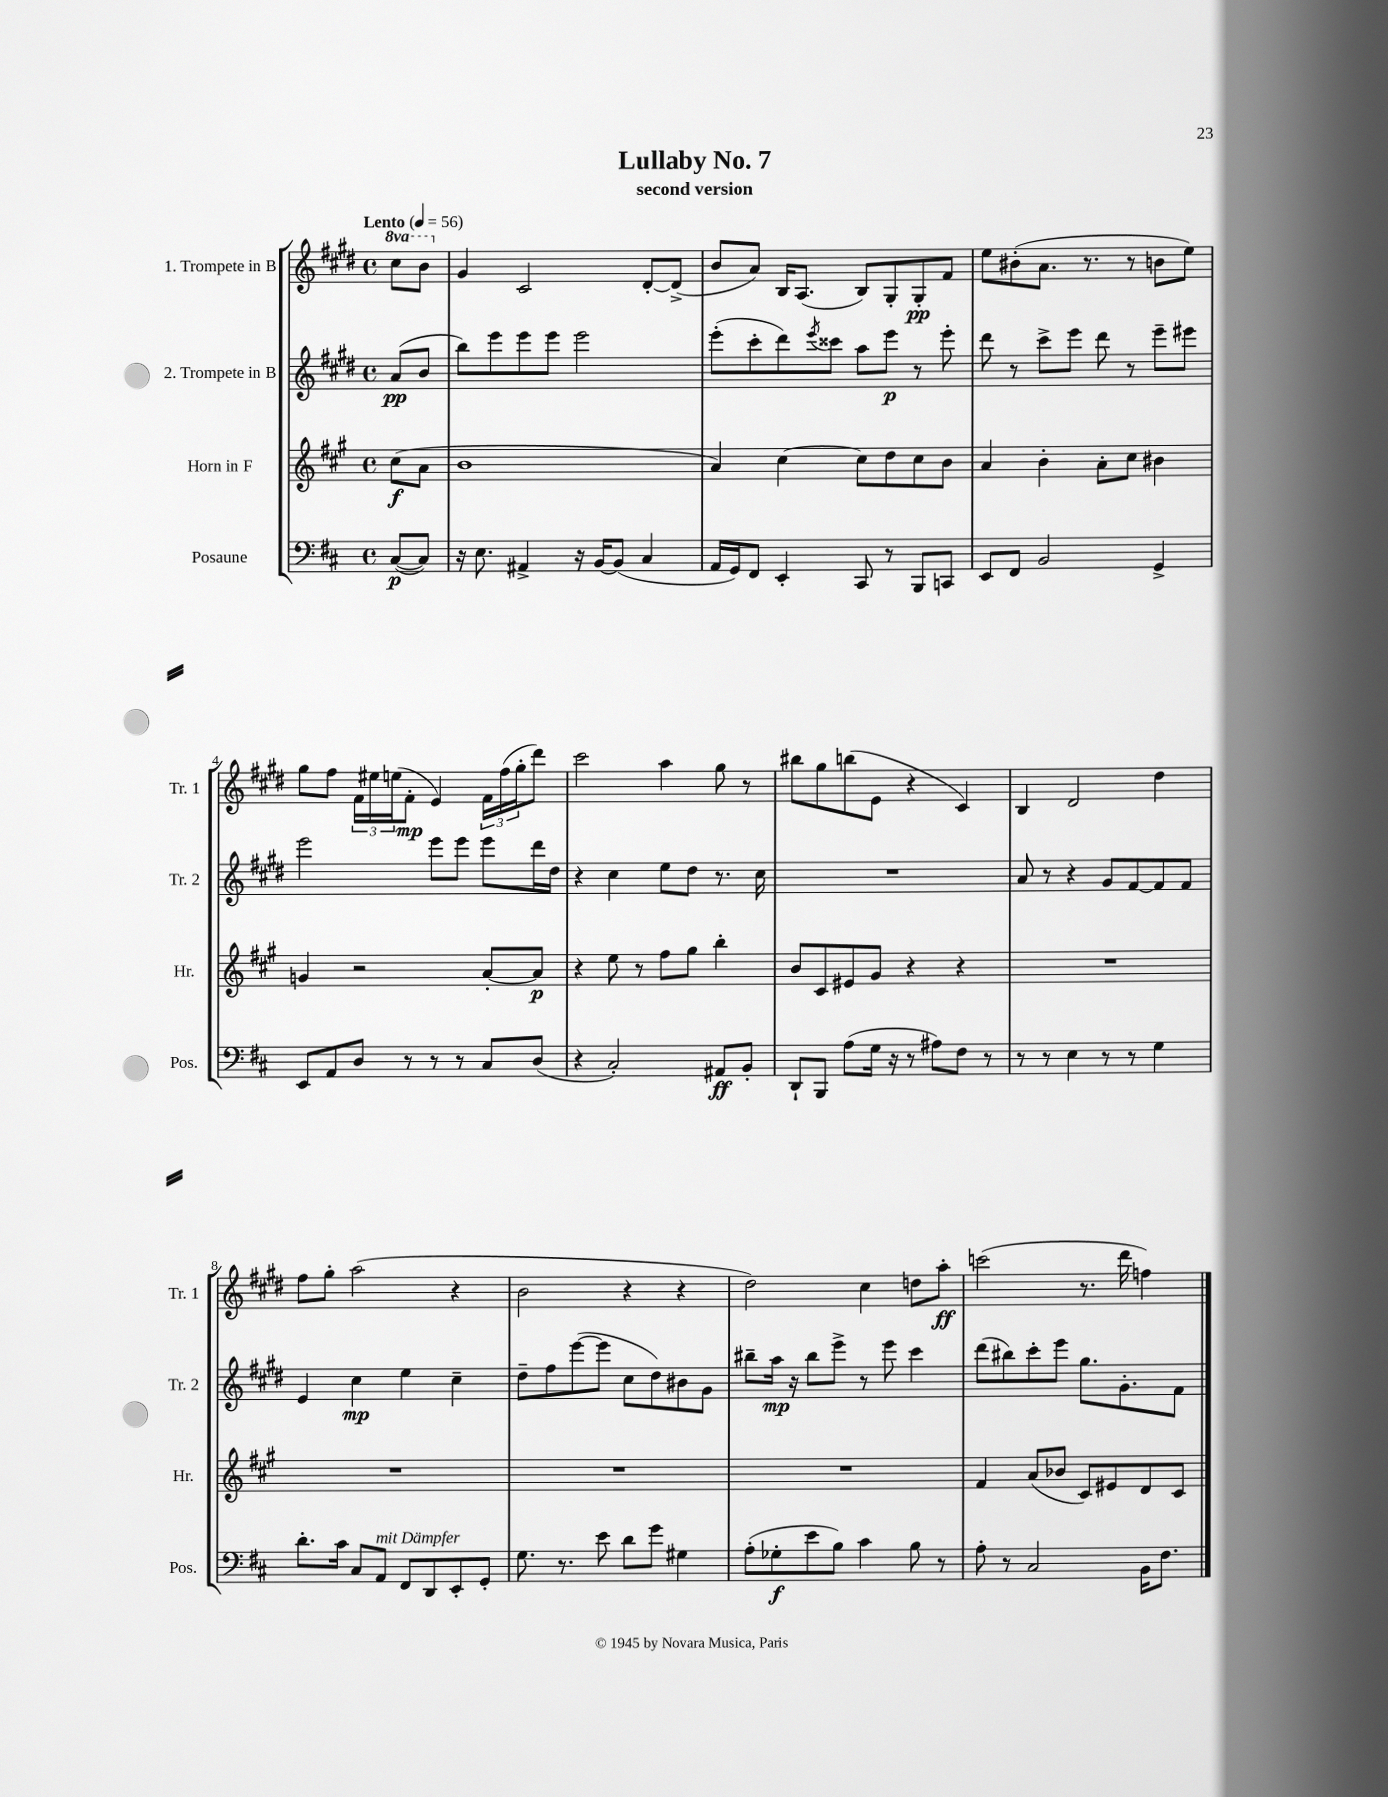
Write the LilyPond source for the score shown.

\header { title = "Lullaby No. 7" subtitle = "second version" }
<<
\new StaffGroup <<
\new Staff = "s0" \with { instrumentName = "1. Trompete in B" shortInstrumentName = "Tr. 1" } {
    \clef treble \key e \major \defaultTimeSignature \time 4/4 \set Staff.ottavationMarkups = #ottavation-simple-ordinals \partial 4 \tempo "Lento" 4 = 56
    \ottava #1 cis'''8 b''8 \ottava #0 |
    gis'4 cis'2 dis'8~-. dis'8->( |
    b'8 a'8) b16 a8.( b8) gis8-. gis8-.\pp fis'8 |
    e''8 bis'8-.( a'8. r8. r8 b'8 e''8) |
    gis''8 fis''8 \tuplet 3/2 { fis'16 eis''16 e''16( } fis'8-.\mp e'4) \tuplet 3/2 { fis'16 fis''16( gis''16-. } dis'''8) |
    cis'''2 a''4 gis''8 r8 |
    bis''8 gis''8 b''8( e'8 r4 cis'4) |
    b4 dis'2 dis''4 |
    fis''8 gis''8-. a''2( r4 |
    b'2 r4 r4 |
    dis''2) cis''4 d''8 a''8-.\ff |
    c'''2( r8. dis'''16 f''4) \bar "|." |
}
\new Staff = "s1" \with { instrumentName = "2. Trompete in B" shortInstrumentName = "Tr. 2" } {
    \clef treble \key e \major \defaultTimeSignature \time 4/4 \partial 4
    a'8\pp( b'8 |
    b''8) e'''8 e'''8 e'''8 e'''2 |
    e'''8-.( cis'''8-. dis'''8) \acciaccatura { e'''8 } cisis'''8 a''8 e'''8\p r8 e'''8-. |
    dis'''8 r8 cis'''8-> e'''8 dis'''8 r8 e'''8-- eis'''8 |
    e'''2 e'''8 e'''8 e'''8 dis'''16 dis''16 |
    r4 cis''4 e''8 dis''8 r8. cis''16 |
    R1 |
    a'8 r8 r4 gis'8 fis'8~ fis'8 fis'8 |
    e'4 cis''4\mp e''4 cis''4-- |
    dis''8-- fis''8 e'''8~( e'''8 cis''8 dis''8) bis'8 gis'8 |
    bis''8-- a''16\mp r16 bis''8 e'''8-> r8 e'''8 cis'''4 |
    dis'''8( bis''8) cis'''8-. e'''8 gis''8. gis'8.-. fis'8 \bar "|." |
}
\new Staff = "s2" \with { instrumentName = "Horn in F" shortInstrumentName = "Hr." } {
    \clef treble \key a \major \defaultTimeSignature \time 4/4 \partial 4
    cis''8\f( a'8 |
    b'1 |
    a'4) cis''4~ cis''8 d''8 cis''8 b'8 |
    a'4 b'4-. a'8-. cis''8 bis'4 |
    g'4 r2 a'8~-. a'8\p |
    r4 e''8 r8 fis''8 gis''8 b''4-. |
    b'8 cis'8 eis'8 gis'8 r4 r4 |
    R1 |
    R1 |
    R1 |
    R1 |
    fis'4 a'8( bes'8 cis'8) eis'8 d'8 cis'8 \bar "|." |
}
\new Staff = "s3" \with { instrumentName = "Posaune" shortInstrumentName = "Pos." } {
    \clef bass \key d \major \defaultTimeSignature \time 4/4 \partial 4
    cis8~\p( cis8) |
    r16 e8. ais,4-> r16 b,16~ b,8( cis4 |
    a,16 g,16) fis,8 e,4-. cis,8 r8 b,,8 c,8 |
    e,8 fis,8 b,2 g,4-> |
    e,8 a,8 d8 r8 r8 r8 cis8 d8( |
    r4 cis2-.) ais,8\ff b,8-. |
    d,8-! b,,8 a8( g16 r16 r8 ais8) fis8 r8 |
    r8 r8 e4 r8 r8 g4 |
    d'8.-. cis'16 cis8 a,8^\markup { \italic "mit Dämpfer" } fis,8 d,8 e,8-. g,8-. |
    g8. r8. e'8 d'8 g'8 gis4 |
    a8-.( ges8-.\f e'8 b8) cis'4 b8 r8 |
    a8-. r8 cis2 b,16 fis8. \bar "|." |
}
>>
>>
